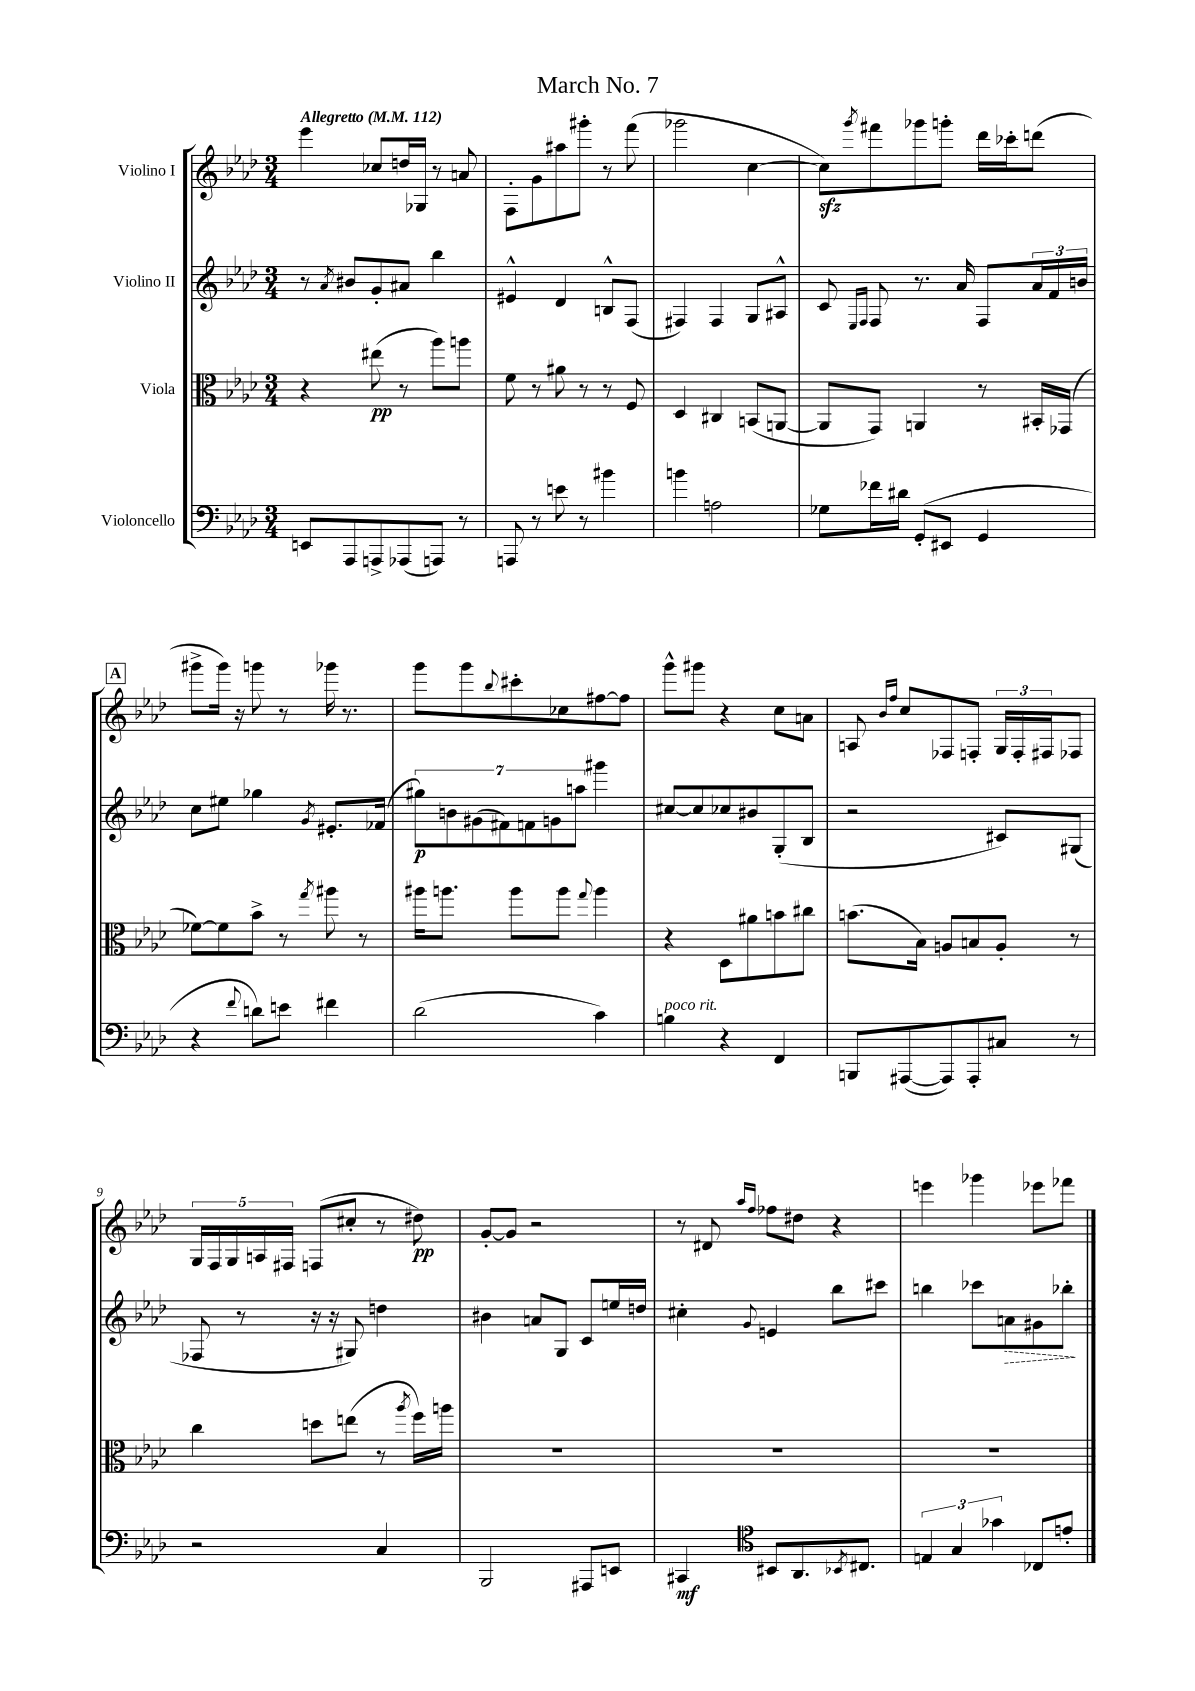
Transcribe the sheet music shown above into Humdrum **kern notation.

**kern	**dynam	**kern	**dynam	**kern	**dynam	**kern	**dynam
*part4	*part4	*part3	*part3	*part2	*part2	*part1	*part1
*staff4	*staff4	*staff3	*staff3	*staff2	*staff2	*staff1	*staff1
*I"Violoncello	*	*I"Viola	*	*I"Violino II	*	*I"Violino I	*
*clefF4	*	*clefC3	*	*clefG2	*	*clefG2	*
*k[b-e-a-d-]	*	*k[b-e-a-d-]	*	*k[b-e-a-d-]	*	*k[b-e-a-d-]	*
*M3/4	*	*M3/4	*	*M3/4	*	*M3/4	*
*MM112	*	*MM112	*	*MM112	*	*MM112	*
=1	=1	=1	=1	=1	=1	=1	=1
!	!	!	!	!	!	!LO:TX:a:B:t=Allegretto	!
8EEn/L	.	4r	.	8r	.	4eee-\	.
.	.	.	.	8qa-/	.	.	.
8AAA-/	.	.	.	8b#X/L	.	.	.
8AAAn^/	.	(8ee#X\	pp	8g'/	.	8cc-X/L	.
(8AAA-X/	.	8r	.	8a#X/J	.	16ddn/L	.
.	.	.	.	.	.	16G-X/JJ	.
8AAAn/J)	.	8aa-\L)	.	4bb-\	.	8r	.
8r	.	8aan\J	.	.	.	8an/	.
=2	=2	=2	=2	=2	=2	=2	=2
8AAAn/	.	8f\	.	4e#X^^/	.	8F'\L	.
8r	.	8r	.	.	.	8g\	.
8en\	.	8a#X\	.	4d-/	.	8aa#X\	.
8r	.	8r	.	.	.	8ggg#X'\J	.
4b#X\	.	8r	.	8Bn^^/L	.	8r	.
.	.	8F/	.	(8F/J	.	(8fff\	.
=3	=3	=3	=3	=3	=3	=3	=3
4bn\	.	4D-/	.	4F#X/)	.	2ggg-X\	.
2An\	.	4C#X/	.	4F#/	.	.	.
.	.	(8BBn/L	.	8G/L	.	[4cc\	.
.	.	[8AAn/J	.	8A#X^^/J	.	.	.
=4	=4	=4	=4	=4	=4	=4	=4
8G-X\L	.	8AA/L]	.	8c/	.	8cczz\L])	.
.	.	.	.	16qqE-/LL	.	.	.
.	.	.	.	16qqF/JJ	.	8qggg/	.
16f-X\L	.	8GG/J)	.	8F/	.	8fff#X\	.
16d#X\JJ	.	.	.	.	.	.	.
(8GG'/L	.	4AAn/	.	8.r	.	8ggg-X\	.
8EE#X/J	.	.	.	.	.	8gggn'\J	.
.	.	.	.	16a-/	.	.	.
4GG/	.	8r	.	8F/L	.	16ddd-\LL	.
.	.	.	.	.	.	16ccc-X'\J	.
.	.	16BB#X'/LL	.	24a-/L	.	(8dddn\J	.
.	.	.	.	24f/	.	.	.
.	.	(16GG-X/JJ	.	.	.	.	.
.	.	.	.	24bn/JJ	.	.	.
!!LO:LB:g=z
!!LO:REH:place=s1:t=A
=5	=5	=5	=5	=5	=5	=5	=5
4r	.	[8f-X\L)	.	8cc\L	.	8ggg#X^\L	.
.	.	8f-\]	.	8ee#X\J	.	16ggg#\Jk)	.
.	.	.	.	.	.	16r	.
8qqf/	.	.	.	.	.	.	.
8dn\L)	.	8b-^\J	.	4gg-X\	.	8gggn\	.
8en\J	.	8r	.	.	.	8r	.
.	.	8qgg/	.	8qg/	.	.	.
4f#X\	.	8aa#X\	.	8.e#X'/L	.	16ggg-X\	.
.	.	.	.	.	.	8.r	.
.	.	8r	.	.	.	.	.
.	.	.	.	(16f-X/Jk	.	.	.
=6	=6	=6	=6	=6	=6	=6	=6
(2d-\	.	16aa#X\KL	.	14gg#X\L)	p	8ggg\L	.
.	.	8.aan\J	.	.	.	.	.
.	.	.	.	14bn\	.	.	.
.	.	.	.	.	.	8ggg\	.
.	.	.	.	(14g#X\	.	.	.
.	.	.	.	14f#X\)	.	.	.
.	.	.	.	.	.	8qqbb-/	.
.	.	8aa\L	.	.	.	8ccc#X'\	.
.	.	.	.	14fn\	.	.	.
.	.	.	.	14gn\	.	.	.
.	.	8aa\J	.	.	.	8cc-X\	.
.	.	.	.	14aan\J	.	.	.
.	.	8qqgg/	.	.	.	.	.
4c\)	.	4aa\	.	4ggg#X\	.	[8ff#X\	.
.	.	.	.	.	.	8ff#\J]	.
=7	=7	=7	=7	=7	=7	=7	=7
!LO:TX:a:i:t=poco rit.	!	!	!	!	!	!	!
4Bn\	.	4r	.	[8cc#X/L	.	8ggg^^\L	.
.	.	.	.	8cc#/]	.	8ggg#X\J	.
4r	.	8D-\L	.	8cc-X/	.	4r	.
.	.	8a#X\	.	8b#X/	.	.	.
4FF/	.	8bn\	.	(8G'/	.	8cc\L	.
.	.	8cc#X\J	.	8B-/J	.	8an\J	.
=8	=8	=8	=8	=8	=8	=8	=8
8BBBn/L	.	(8.bn\L	.	2r	.	8An/	.
.	.	.	.	.	.	16qqb-/LL	.
.	.	.	.	.	.	16qqff/JJ	.
([8AAA#X/	.	.	.	.	.	8cc/L	.
.	.	16B-\Jk)	.	.	.	.	.
8AAA#/])	.	8An/L	.	.	.	8F-X/	.
8AAA#'/	.	8Bn/	.	.	.	8Fn'/J	.
8C#X/J	.	8A'/J	.	8c#X/L)	.	24G/LL	.
.	.	.	.	.	.	24F'/	.
.	.	.	.	.	.	24F#X/J	.
8r	.	8r	.	(8G#X/J	.	8F-X/J	.
!!LO:LB:g=z
=9	=9	=9	=9	=9	=9	=9	=9
2r	.	4cc\	.	8F-X/	.	20G/LL	.
.	.	.	.	.	.	20F/	.
.	.	.	.	.	.	20G/	.
.	.	.	.	8r	.	.	.
.	.	.	.	.	.	20An/	.
.	.	.	.	.	.	20F#X/JJ	.
.	.	8ddn\L	.	16r	.	(8Fn/L	.
.	.	.	.	16r	.	.	.
.	.	(8een\J	.	8G#X/)	.	8cc#X'/J	.
4C/	.	8r	.	4ddn\	.	8r	.
.	.	8qaa-/	.	.	.	.	.
.	.	16ff\LL)	.	.	.	8dd#X\)	pp
.	.	16aan\JJ	.	.	.	.	.
=10	=10	=10	=10	=10	=10	=10	=10
2BBB-/	.	2.r	.	4b#X\	.	[8g'/L	.
.	.	.	.	.	.	8g/J]	.
.	.	.	.	8an/L	.	2r	.
.	.	.	.	8G/J	.	.	.
8AAA#X/L	.	.	.	8c/L	.	.	.
8EEn/J	.	.	.	16een/L	.	.	.
.	.	.	.	16ddn/JJ	.	.	.
=11	=11	=11	=11	=11	=11	=11	=11
4CC#X/	mf	2.r	.	4cc#X'\	.	8r	.
.	.	.	.	.	.	8d#X/	.
*clefC4	*	*	*	*	*	*	*
.	.	.	.	.	.	16qqaa-/LL	.
.	.	.	.	8qqg/	.	16qqff/JJ	.
8BB#X/L	.	.	.	4en/	.	8ff-X\L	.
8.AA-/	.	.	.	.	.	8dd#X\J	.
.	.	.	.	8bb-\L	.	4r	.
8qBB-X/	.	.	.	.	.	.	.
8.C#X/J	.	.	.	.	.	.	.
.	.	.	.	8ccc#X\J	.	.	.
=12	=12	=12	=12	=12	=12	=12	=12
6En/	.	2.r	.	4bbn\	.	4eeen\	.
6G/	.	.	.	.	.	.	.
.	.	.	.	8ccc-X\L	.	4ggg-X\	.
6g-X\	.	.	.	.	.	.	.
!	!	!	!	!	!LO:HP:b	!	!
.	.	.	.	8an\	>	.	.
8C-X/L	.	.	.	8g#X\	.	8eee-X\L	.
8en'/J	.	.	.	8bb-X'\J	.	8fff-X\J	.
.	.	.	.	.	]	.	.
==	==	==	==	==	==	==	==
*-	*-	*-	*-	*-	*-	*-	*-
